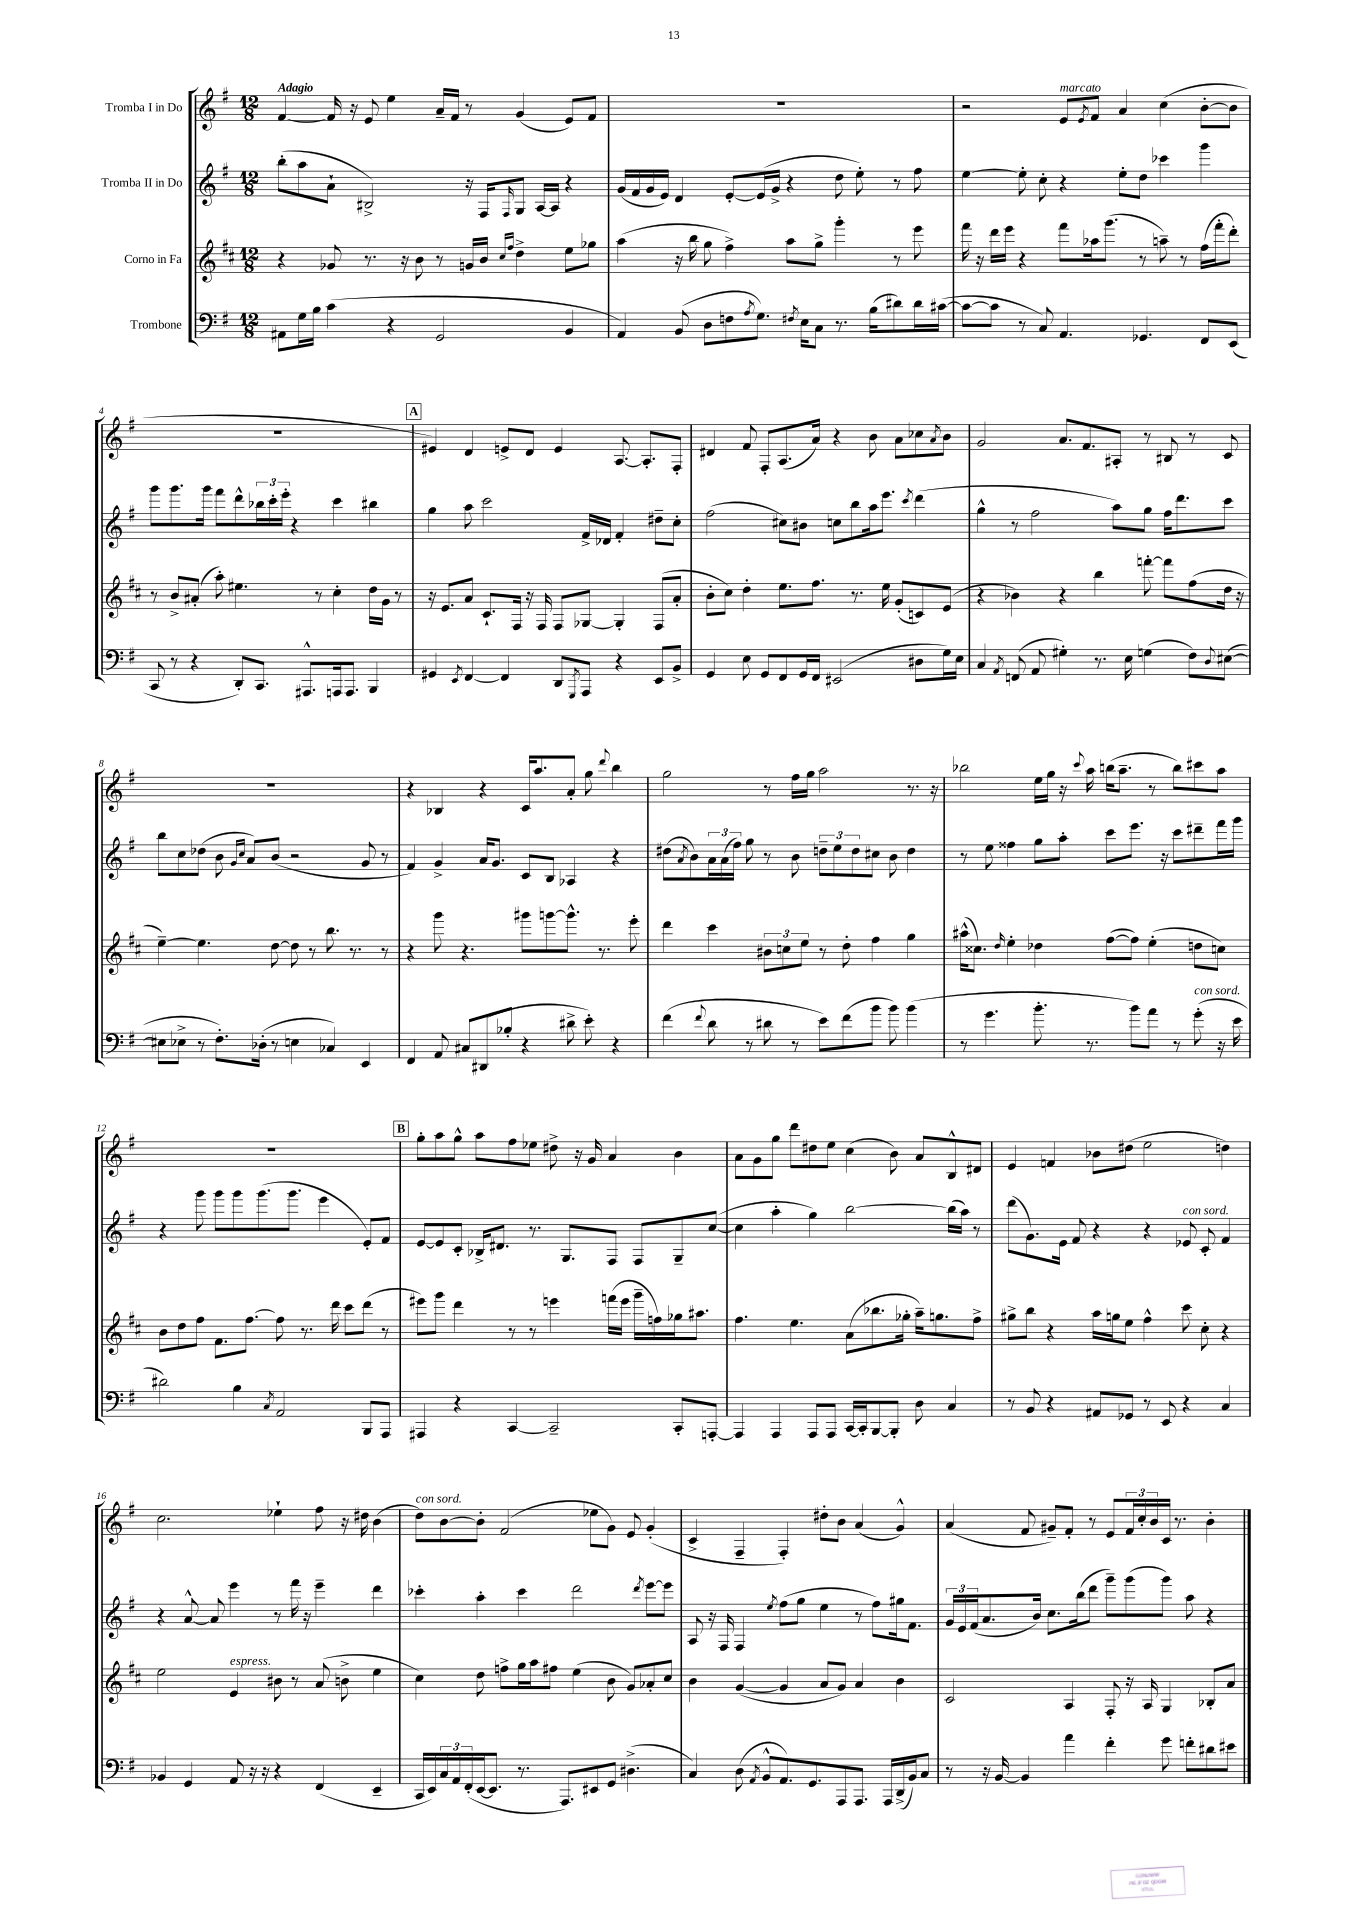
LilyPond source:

<<
\new StaffGroup <<
\new Staff = "s0" \with { instrumentName = "Tromba I in Do" } {
    \clef treble \key g \major \numericTimeSignature \time 12/8 \tempo "Adagio"
    fis'4~ fis'16 r16 e'8 e''4 a'16-- fis'16 r8 g'4( e'8) fis'8 |
    R1. |
    r2 e'8^\markup { \italic "marcato" } \acciaccatura { e'8 } fis'8 a'4 c''4( b'8~-. b'8 |
    R1. |
    \mark \markup { \box "A" } eis'4) d'4 e'8-> d'8 e'4 a8.~ a8.-. fis8-. |
    dis'4 fis'8 fis8-. a8.( a'16) r4 b'8 a'8 ces''8 \acciaccatura { a'8 } b'8 |
    g'2 a'8. fis'8. ais8-. r8 bis8 r8 c'8 |
    R1. |
    r4 bes4 r4 c'16 a''8. a'8-. g''8 \appoggiatura { d'''8 } b''4 |
    g''2 r8 fis''16 g''16 a''2 r8. r16 |
    bes''2 e''16 g''16 r16 \appoggiatura { c'''8 } a''16 b''16( a''8.-- r8 b''8) cis'''8 a''8 |
    R1. |
    \mark \markup { \box "B" } g''8-. a''8 g''8-^ a''8 fis''8 ees''8 dis''8-> r16 g'16 a'4 b'4 |
    a'8 g'8 g''8 d'''8 dis''8 e''8 c''4( b'8) a'8 b8-^ dis'8 |
    e'4 f'4 bes'8 dis''8( e''2 d''4) |
    c''2. ees''4-! fis''8 r16 dis''16 b'4( |
    d''8^\markup { \italic "con sord." }) b'8~ b'8-. fis'2( ees''8 g'8) e'8 g'4-.( |
    c'4-> fis4-- fis4-.) dis''8-. b'8 a'4( g'4-^) |
    a'4( fis'8 gis'8--) fis'8-. r8 e'8 \tuplet 3/2 { fis'16 c''16-. b'16 } c'16 r8. b'4-. \bar "|." |
}
\new Staff = "s1" \with { instrumentName = "Tromba II in Do" } {
    \clef treble \key g \major \numericTimeSignature \time 12/8
    b''8-.( a''8 a'8-! bis2->) r16 fis16 \grace { fis16 } g8 a16~ a16 r4 |
    g'16( fis'16 g'16 e'16) d'4 e'8~-. e'16( g'16-> r4 d''8 e''8-.) r8 fis''8 |
    e''4~ e''8-. c''8-. r4 e''8-. d''8 ces'''4 g'''4 |
    g'''8 g'''8. g'''16 fis'''8 d'''8-^ \tuplet 3/2 { bes''16 c'''16-. e'''16-. } r4 c'''4 bis''4 |
    \mark \markup { \box "A" } g''4 a''8 c'''2 fis'16-> des'16 fis'4-. dis''8-- c''8-. |
    fis''2( cis''8) bis'8 c''8 b''8 a''16 e'''8. \acciaccatura { c'''8 } d'''4( |
    g''4-^ r8 fis''2 a''8) g''8 fis''16 d'''8. c'''8 |
    b''8 c''8 des''8( b'8 \grace { g'16 c''16 } a'8) b'8( r2 g'8 r8 |
    fis'4) g'4-> a'16 g'8. c'8 b8 aes4 r4 |
    dis''8( \acciaccatura { a'8 } b'8) \tuplet 3/2 { a'16 a'16( fis''16) } g''8 r8 b'8 \tuplet 3/2 { d''8-- e''8 d''8 } cis''8 b'8 d''4 |
    r8 e''8 fisis''4 g''8 a''8-. c'''8 e'''8. r16 c'''8 dis'''8-- fis'''16 g'''16 |
    r4 g'''8 g'''8 g'''8 g'''8.( g'''8. e'''4 e'8-.) fis'8 |
    \mark \markup { \box "B" } e'8~ e'8 c'8-. bes16-> dis'8. r8. g8. fis8 fis8 g8-- c''8~( |
    c''4 a''4-. g''4) b''2~ b''16( a''16) r8 |
    d'''8( g'8.) e'16 fis'8 r4 r4 ees'8^\markup { \italic "con sord." } c'8-. fis'4 |
    r4 a'8~-^ a'8 e'''4 r8 fis'''16 r16 e'''4-- d'''4 |
    ces'''4-. a''4-. ces'''4 d'''2 \acciaccatura { d'''8 } e'''8~ e'''8 |
    a8 r16 fis16 fis4 \acciaccatura { e''8 } fis''8( g''8 e''4 r8 fis''8) gis''16 fis'8. |
    \tuplet 3/2 { g'16 e'16 fis'16( } a'8. b'16) c''8. b''16( d'''8 g'''8--) g'''8( g'''8) a''8 r4 \bar "|." |
}
\new Staff = "s2" \with { instrumentName = "Corno in Fa" } {
    \clef treble \key d \major \numericTimeSignature \time 12/8
    r4 ges'8 r8. r16 b'8 r8 g'16 b'16 \grace { cis''16 fis''16 } d''4-> e''8 ges''8 |
    a''4( r16 b''16 g''8 fis''4->) a''8 g''8-> g'''4-. r8 e'''8 |
    fis'''16 r16 d'''16 e'''16 r4 fis'''8 aes''16 g'''8.( r8 a''8--) r8 fis''16( fis'''16-. d'''8-.) |
    r8 b'8-> ais'8-.( a''8-.) eis''4. r8 cis''4-. d''16 g'16 r8 |
    \mark \markup { \box "A" } r16 e'8. a'8 cis'8.-! fis16 r16 fis16 fis8 ges8~ ges4-. fis8( a'8-. |
    b'8-. cis''8) d''4-. e''8. fis''8. r8. e''16 g'8-.( c'8) e'8( |
    r4 bes'4) r4 b''4 f'''8~-. f'''8 fis''8( d''16 r16 |
    e''4~--) e''4. d''8~ d''8 r8 b''8. r8. r8 |
    r4 g'''8 r4. gis'''8 g'''8~ g'''8.-^ r8. e'''8-. |
    d'''4 cis'''4 \tuplet 3/2 { bis'8 c''8 e''8 } r8 d''8-. fis''4 g''4 |
    ais''16-^( cisis''8.) \grace { d''16 } e''4-. des''4 fis''8~( fis''8) e''4-.( d''8 c''8) |
    b'8 d''8 fis''8 fis'8. fis''8.~ fis''8 r8. d'''16 cis'''8 d'''8( r8 |
    \mark \markup { \box "B" } eis'''8) g'''8 d'''4 r8 r8 e'''4 f'''16( e'''16 g'''16-- f''16) ges''16 ais''8. |
    fis''4. e''4. a'8( bes''8. ges''16-. a''16--) g''8. fis''8-> |
    gis''8-> b''8 r4 a''16 g''16 e''8 fis''4-^ cis'''8 cis''8-. r4 |
    e''2 e'4^\markup { \italic "espress." } bis'8 r8 a'8( b'8-> e''4 |
    cis''4) d''8 f''8-> g''16 a''16 fis''8 e''4( b'8 g'8) aes'8-. cis''8 |
    b'4 g'4~( g'4 a'8 g'8) a'4 b'4 |
    cis'2 a4 fis8-. r16 a16 g4 bes8-. a'8 \bar "|." |
}
\new Staff = "s3" \with { instrumentName = "Trombone" } {
    \clef bass \key g \major \numericTimeSignature \time 12/8
    ais,8 g16 b16 c'4( r4 g,2 b,4 |
    a,4) b,8( d8 f8 \acciaccatura { a8 } g8.) \acciaccatura { fis8 } e16 c8 r8. b16( dis'8) dis'16 cis'16~( |
    cis'8~ cis'8 r8 c8) a,4. ges,4. fis,8 e,8( |
    c,8 r8 r4 d,8-.) c,8. ais,,8.-^ a,,16 a,,8. b,,4 |
    \mark \markup { \box "A" } gis,4 \acciaccatura { e,8 } fis,4~ fis,4 d,8 \acciaccatura { g,,8 } a,,8 r4 e,8 b,8-> |
    g,4 e8 g,8 fis,8 g,16 fis,16 eis,2( dis8 g16) e16 |
    c4 \acciaccatura { a,8 } f,8( a,8 gis4-.) r8. e16 g4( fis8) \appoggiatura { d8 } eis8~( |
    eis8 ees8-> r8 fis8.-.) des16-.( r8 e4 ces4) e,4 |
    fis,4 a,8 cis8 dis,8( bes8-. r4 dis'8-> e'8-.) r4 |
    fis'4( \appoggiatura { fis'8 } d'8 r8 dis'8 r8 e'8) fis'8( b'8 b'8) b'4( |
    r8 g'4. b'8.-. r8. b'8) a'8 r8 g'8-.^\markup { \italic "con sord." }( r16 e'16 |
    dis'2) b4 \acciaccatura { c8 } a,2 b,,8 a,,8 |
    \mark \markup { \box "B" } ais,,4 r4 c,4~ c,2-- c,8-. a,,8~-. |
    a,,4 a,,4 a,,8 a,,8 c,16~ c,16-. b,,8~ b,,8-. d8 c4 |
    r8 b,8 r4 ais,8 ges,8 r8 e,8 r4 c4 |
    bes,4 g,4 a,8 r16 r16 r4 fis,4( e,4-- |
    c,16 e,16) \tuplet 3/2 { c16 a,16 fis,16-.( } e,16~ e,8. r8. a,,8.) eis,8 g,8 dis4.->( |
    c4) d8( \acciaccatura { a,8 } b,8-^ a,8.) g,8. a,,8 a,,8. a,,16 d,16->( b,16) c8 |
    r8 r16 b,16~ b,4 a'4 fis'4-. g'8 f'8-. dis'8 eis'8 \bar "|." |
}
>>
>>
